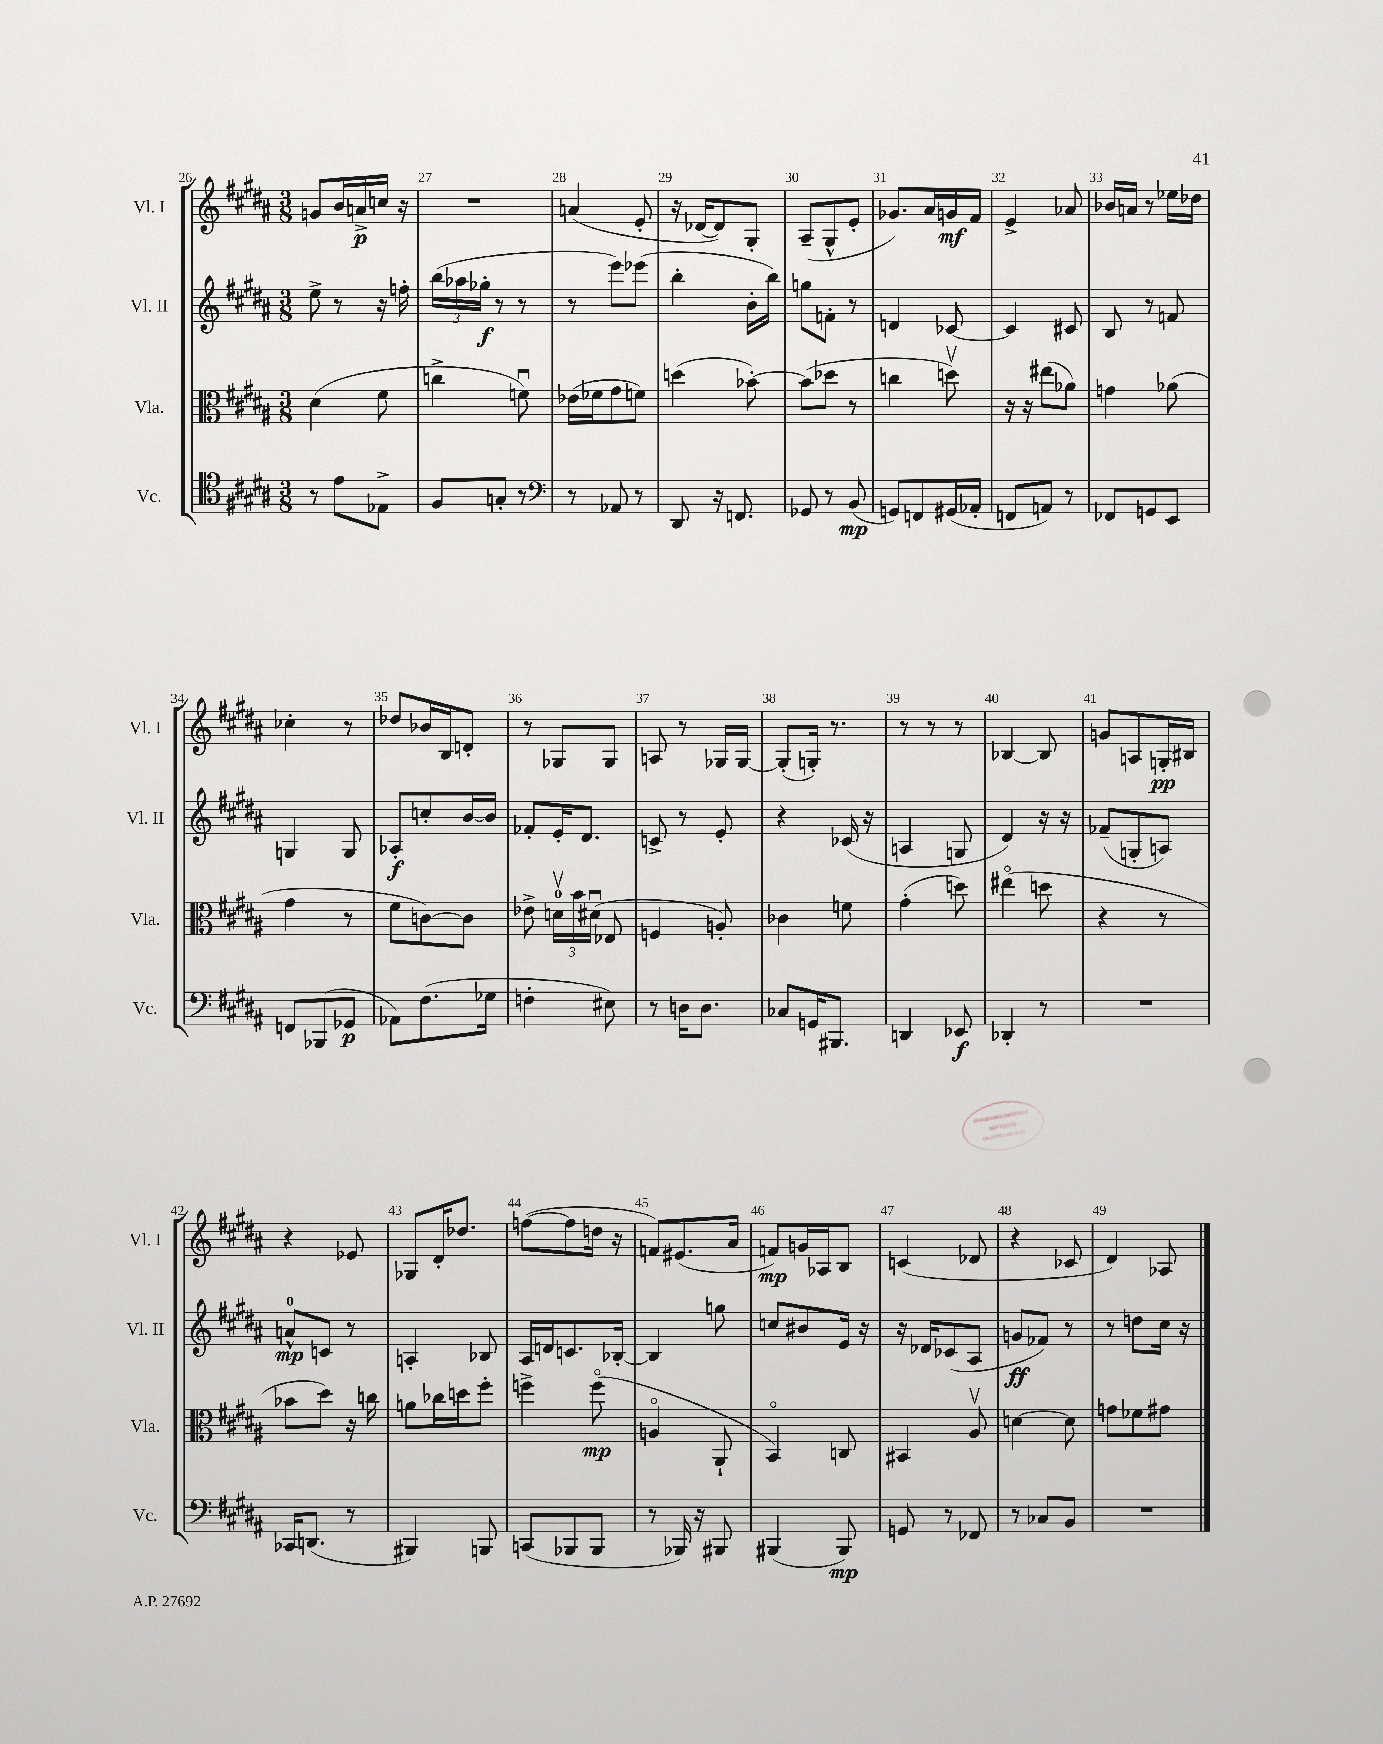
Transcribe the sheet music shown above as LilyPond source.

<<
\new StaffGroup <<
\new Staff = "s0" \with { instrumentName = "Vl. I" shortInstrumentName = "Vl. I" } {
    \clef treble \key b \major \numericTimeSignature \time 3/8
    \autoBeamOff g'8[ b'16 a'16->\p c''16] r16 |
    R4. |
    a'4( e'8-. |
    r16 des'16[~ des'8) gis8]-. |
    ais8[--( gis8-^ e'8]-. |
    ges'8.[) ais'16 g'16\mf fis'16] |
    e'4-> aes'8 |
    bes'16[ a'16] r8 ees''16[ des''16] |
    ces''4-. r8 |
    des''8[ bes'16 b16 d'8]-. |
    r8 ges8[ ges8] |
    a8 r8 ges16[ ges16]~ |
    ges8[-.( g16]-.) r8. |
    r8 r8 r8 |
    bes4~ bes8 |
    g'8[ a8 g16-.\pp bis16] |
    r4 ees'8 |
    ges8[ dis'16-. des''8.] |
    f''8[~( f''8 d''16] r16 |
    f'8[) eis'8.( ais'16] |
    f'8[\mp) g'16 aes16 b8] |
    c'4( des'8 |
    r4 ces'8 |
    dis'4) aes8 \bar "|." |
}
\new Staff = "s1" \with { instrumentName = "Vl. II" shortInstrumentName = "Vl. II" } {
    \clef treble \key b \major \numericTimeSignature \time 3/8
    \autoBeamOff e''8-> r8 r16 f''16-. |
    \tuplet 3/2 { b''16[( aes''16 ges''16]-.\f } r8 r8 |
    r8 e'''8[) ees'''8]( |
    b''4-. b'16[-. b''16]) |
    g''8[ f'8]-. r8 |
    d'4 ces'8~ |
    ces'4 cis'8 |
    b8 r8 f'8 |
    g4 g8 |
    aes8[-.\f c''8-. b'16~ b'16] |
    fes'8[-. e'16-. dis'8.] |
    c'8-> r8 e'8-. |
    r4 ces'16( r16 |
    a4 g8 |
    dis'4) r16 r16 |
    fes'8[--( g8-. a8]) |
    a'8[-0-^\mp c'8] r8 |
    a4-. bes8 |
    ais16[ d'16 c'8. bes16]~-. |
    bes4 g''8 |
    c''8[ bis'8 e'16] r16 |
    r16 des'16[ ces'8( ais8] |
    g'8[\ff fes'8]) r8 |
    r8 d''8[ cis''16] r16 \bar "|." |
}
\new Staff = "s2" \with { instrumentName = "Vla." shortInstrumentName = "Vla." } {
    \clef alto \key b \major \numericTimeSignature \time 3/8
    \autoBeamOff dis'4( fis'8 |
    c''4-> f'8\downbow) |
    ees'16[( fes'16 gis'8 f'8]) |
    d''4( bes'8~-.) |
    bes'8[( des''8] r8 |
    c''4 d''8\upbow) |
    r16 r16 eis''8[( aes'8]) |
    g'4 aes'8( |
    gis'4 r8 |
    fis'8[ c'8~) c'8] |
    ees'8-> \tuplet 3/2 { d'16[-0\upbow b'16 dis'16]\downbow( } ees8 |
    f4 a8-.) |
    ces'4 f'8 |
    gis'4-.( d''8) |
    eis''4\flageolet( d''8 |
    r4 r8 |
    bes'8[ dis''8]) r16 c''16 |
    a'8[ ces''16 d''16 fis''8]-. |
    f''4-> f''8\flageolet\mp( |
    a4\flageolet ais,8-! |
    b,4\flageolet) c8 |
    bis,4 ais8\upbow |
    d'4~ d'8 |
    g'8[ fes'8 gis'8] \bar "|." |
}
\new Staff = "s3" \with { instrumentName = "Vc." shortInstrumentName = "Vc." } {
    \clef tenor \key b \major \numericTimeSignature \time 3/8
    \autoBeamOff r8 e'8[ ees8]-> |
    fis8[ g8]-. r8 |
    \clef bass r8 aes,8 r8 |
    dis,8 r16 f,8. |
    ges,8 r8 b,8\mp( |
    g,8[) f,8 gis,16( aes,16]-. |
    f,8[ a,8]) r8 |
    fes,8[ g,8 e,8] |
    f,8[ bes,,8( ges,8]\p |
    aes,8[) fis8.( ges16] |
    f4-. eis8) |
    r8 d16[ d8.] |
    ces8[ g,16 bis,,8.] |
    d,4 ees,8\f |
    des,4-. r8 |
    R4. |
    ces,16[ d,8.]( r8 |
    bis,,4) b,,8 |
    c,8[( bes,,8 bes,,8] |
    r8 bes,,16) r16 bis,,8 |
    bis,,4( bis,,8\mp) |
    g,8 r8 fes,8 |
    r8 ces8[ b,8] |
    R4. \bar "|." |
}
>>
>>
\layout { \context { \Score currentBarNumber = #26 \override BarNumber.break-visibility = ##(#f #t #t) barNumberVisibility = #all-bar-numbers-visible } }
